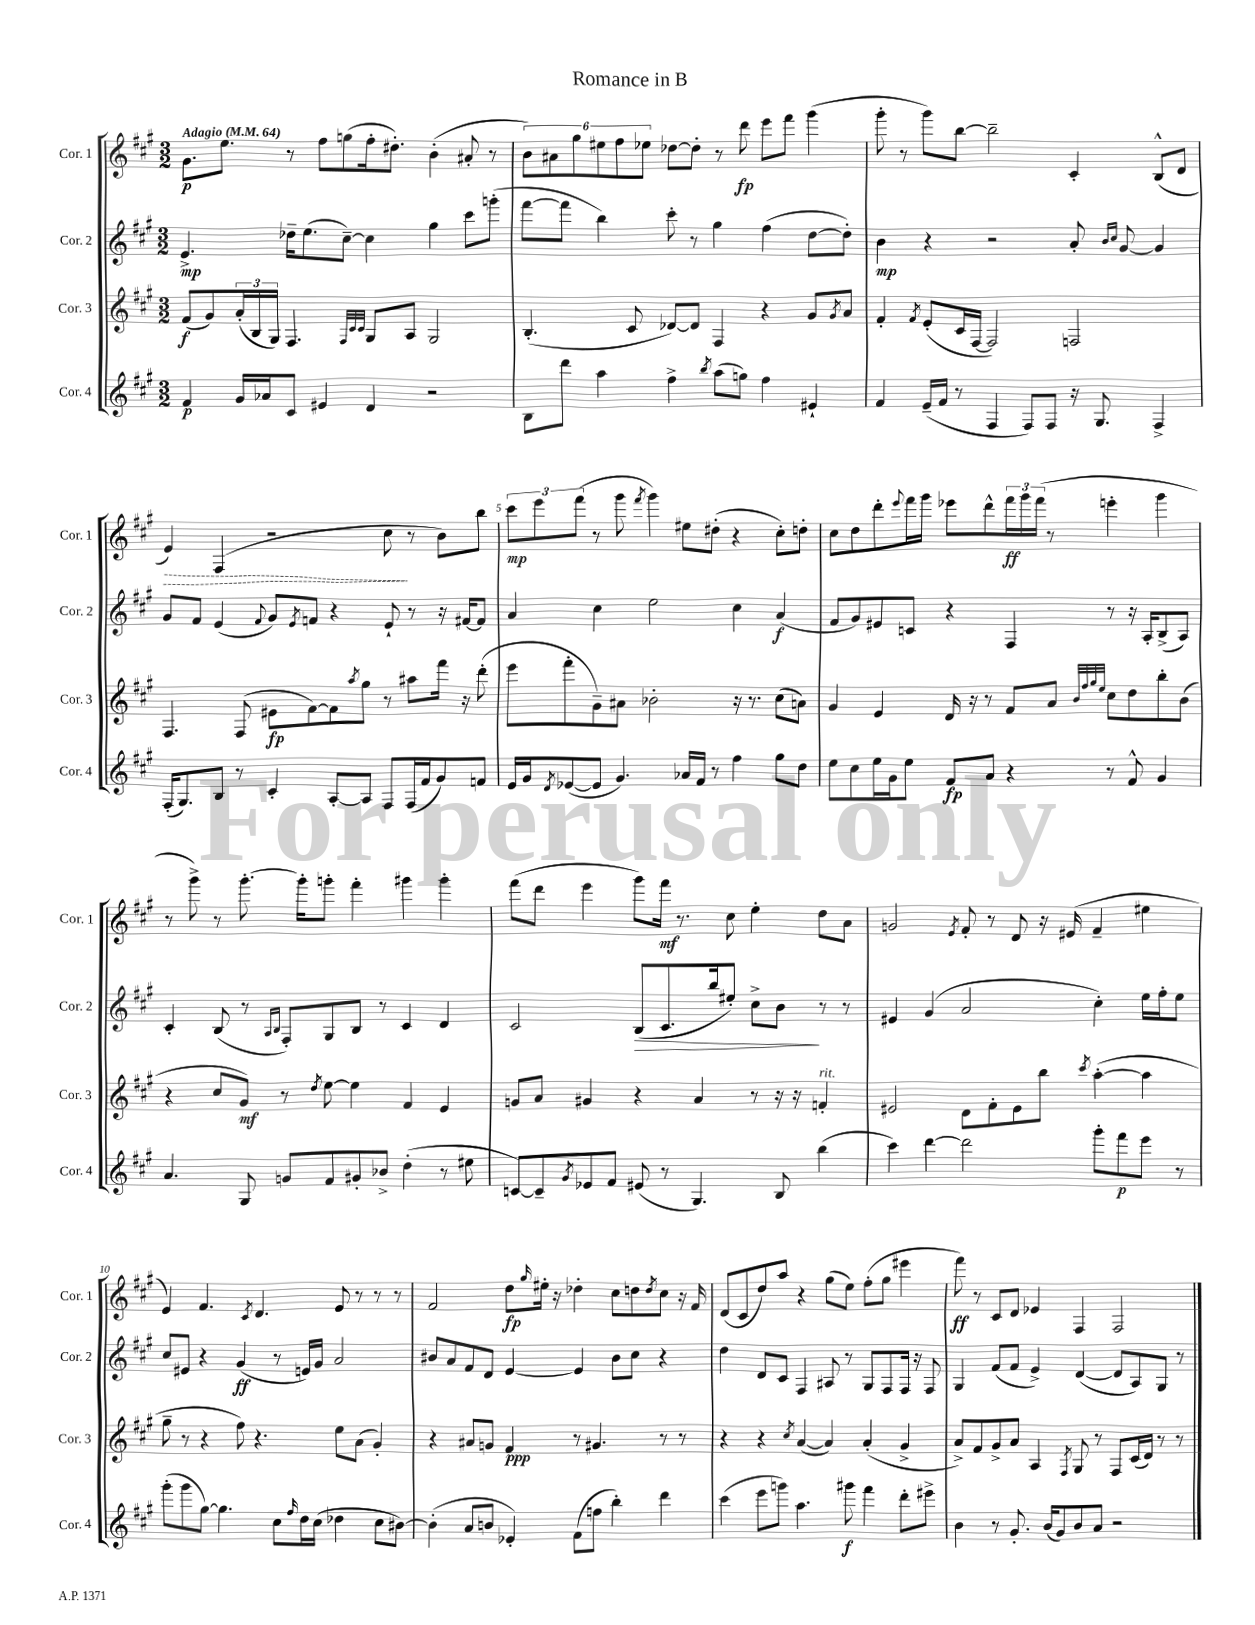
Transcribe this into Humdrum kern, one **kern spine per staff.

**kern	**dynam	**kern	**dynam	**kern	**dynam	**kern	**dynam
*part4	*part4	*part3	*part3	*part2	*part2	*part1	*part1
*staff4	*staff4	*staff3	*staff3	*staff2	*staff2	*staff1	*staff1
*I"Cor. 4	*	*I"Cor. 3	*	*I"Cor. 2	*	*I"Cor. 1	*
*I'Cor. 4	*	*I'Cor. 3	*	*I'Cor. 2	*	*I'Cor. 1	*
*clefG2	*	*clefG2	*	*clefG2	*	*clefG2	*
*k[f#c#g#]	*	*k[f#c#g#]	*	*k[f#c#g#]	*	*k[f#c#g#]	*
*M3/2	*	*M3/2	*	*M3/2	*	*M3/2	*
*MM64	*	*MM64	*	*MM64	*	*MM64	*
=1	=1	=1	=1	=1	=1	=1	=1
!	!	!	!	!	!	!LO:TX:a:B:t=Adagio	!
4f#/	p	(8f#/L	f	4.e^/	mp	8.g#\L	p
.	.	8g#/)	.	.	.	.	.
.	.	.	.	.	.	8.ee\J	.
16g#/LL	.	(24a'/L	.	.	.	.	.
.	.	24B/	.	.	.	.	.
16a-X/J	.	.	.	.	.	.	.
.	.	24G#/JJ)	.	.	.	.	.
8c#/J	.	4.F#/	.	16dd-X~\KL	.	8r	.
.	.	.	.	(8.ee\	.	.	.
4e#X/	.	.	.	.	.	8ff#\L	.
.	.	.	.	[8cc#~\J)	.	(8ggn\	.
.	.	32qqF#/LLL	.	.	.	.	.
.	.	32qqc#/	.	.	.	.	.
.	.	32qqc#/JJJ	.	.	.	.	.
4d/	.	8G#/L	.	4cc#\]	.	16ff#'\k	.
.	.	.	.	.	.	8.dd#X'\J)	.
.	.	8A/J	.	.	.	.	.
2r	.	2G#/	.	4gg#\	.	(4b'\	.
.	.	.	.	8ccc#\L	.	8a#X'/	.
.	.	.	.	(8gggn'\J	.	8r	.
=2	=2	=2	=2	=2	=2	=2	=2
8B\L	.	(4.B'/	.	[8fff#\L	.	12b\L)	.
.	.	.	.	.	.	12a#X\	.
8ddd\J	.	.	.	8fff#\J]	.	.	.
.	.	.	.	.	.	12gg#\	.
4aa\	.	.	.	4bb\)	.	12ee#X\	.
.	.	.	.	.	.	12ff#\	.
.	.	8c#/	.	.	.	.	.
.	.	.	.	.	.	12ee-X\J	.
4ff#^\	.	[8d-X/L)	.	8ccc#'\	.	[8dd-X\L	.
.	.	8d-/J]	.	8r	.	8dd-'\J]	.
8qbb/	.	.	.	.	.	.	.
(8aa\L	.	4F#/	.	4gg#\	.	8r	.
8ggn\J)	.	.	.	.	.	8ddd\	fp
4ff#\	.	4r	.	(4ff#\	.	8eee\L	.
.	.	.	.	.	.	8fff#\J	.
4e#X`/	.	8g#/L	.	[8dd\L	.	(4ggg#\	.
.	.	8qg#/	.	.	.	.	.
.	.	8a/J	.	8dd'\J])	.	.	.
=3	=3	=3	=3	=3	=3	=3	=3
4f#/	.	4f#'/	.	4b\	mp	8ggg#'\	.
.	.	.	.	.	.	8r	.
.	.	8qf#/	.	.	.	.	.
(16e~/LL	.	(8e'/L	.	4r	.	8ggg#\L)	.
16f#/JJ	.	.	.	.	.	.	.
8r	.	16c#/L	.	.	.	[8bb\J	.
.	.	[16F#/JJ	.	.	.	.	.
4F#/	.	2F#/])	.	2r	.	2bb~\]	.
8F#/L)	.	.	.	.	.	.	.
8F#/J	.	.	.	.	.	.	.
16r	.	2Fn/	.	8a'/	.	4c#'/	.
8.G#/	.	.	.	.	.	.	.
.	.	.	.	16qqb/LL	.	.	.
.	.	.	.	16qqcc#/JJ	.	.	.
.	.	.	.	[8g#/	.	.	.
4F#^/	.	.	.	4g#/]	.	(8B^^/L	.
.	.	.	.	.	.	8d/J	.
!!LO:LB:g=z
=4	=4	=4	=4	=4	=4	=4	=4
!	!	!	!	!	!	!	!LO:HP:b
(16F#'/KL	.	4.F#/	.	8g#/L	.	4e/)	>
8.G#/)	.	.	.	.	.	.	.
.	.	.	.	8f#/J	.	.	.
8B/J	.	.	.	(4e/	.	(4F#/	.
8r	.	(8F#/	.	.	.	.	.
.	.	.	.	8qqf#/	.	.	.
4c#'/	.	8e#X\L	fp	8g#/L)	.	2r	.
.	.	.	.	8qe/	.	.	.
.	.	[8f#\)	.	8fn/J	.	.	.
[8A'/L	.	8f#\]	.	4r	.	.	.
.	.	8qaa/	.	.	.	.	.
8A/J]	.	8gg#\J	.	.	.	.	.
8F#/L	.	8r	.	8e`/	.	8cc#\	.
(16F#/L	.	8aa#X\L	.	8r	.	8r	]
16f#/J	.	.	.	.	.	.	.
8g#/)	.	16fff#\Jk	.	16r	.	8b\L)	.
.	.	16r	.	[16f#X/KL	.	.	.
8fn/J	.	(8ddd'\	.	8f#/J]	.	8bb\J	.
=5	=5	=5	=5	=5	=5	=5	=5
16e/LL	.	8eee\L	.	4a/	.	12ccc#\L	mp
16g#/J	.	.	.	.	.	.	.
.	.	.	.	.	.	12eee\	.
8qd/	.	.	.	.	.	.	.
([8e-X/	.	8fff#'\	.	.	.	.	.
.	.	.	.	.	.	(12fff#\J	.
8e-/J]	.	8g#~\)	.	4cc#\	.	8r	.
4.g#/)	.	8a#X\J	.	.	.	8ggg#\	.
.	.	.	.	.	.	8qfff#/	.
.	.	2b-X'\	.	2ee\	.	4ggg#\)	.
16a-X/LL	.	.	.	.	.	8ee#X\L	.
16f#/JJ	.	.	.	.	.	.	.
8r	.	.	.	.	.	(8dd#X'\J	.
4ff#\	.	16r	.	4cc#\	.	4r	.
.	.	8.r	.	.	.	.	.
8gg#\L	.	(8cc#\L	.	(4a/	f	8cc#'\L)	.
8dd\J	.	8an\J)	.	.	.	8ddn'\J	.
=6	=6	=6	=6	=6	=6	=6	=6
8ee\L	.	4g#/	.	8f#/L	.	8cc#\L	.
8cc#\	.	.	.	8g#/)	.	8dd\	.
16ee\L	.	4e/	.	8e#X/	.	8ddd'\	.
16g#\J	.	.	.	.	.	.	.
.	.	.	.	.	.	8qqeee/	.
8ee\J	.	.	.	8cn/J	.	16fff#\L	.
.	.	.	.	.	.	16ggg#\JJ	.
8f#/L	fp	16d/	.	4r	.	8eee-X\L	.
.	.	16r	.	.	.	.	.
8a/J	.	8r	.	.	.	8ddd^^\	.
4r	.	8f#/L	.	4F#/	.	24fff#\L	ff
.	.	.	.	.	.	24ggg#\	.
.	.	.	.	.	.	(24fff#\JJ	.
.	.	8a/J	.	.	.	8r	.
.	.	32qqb/LLL	.	.	.	.	.
.	.	32qqff#/	.	.	.	.	.
.	.	32qqgg#/	.	.	.	.	.
.	.	32qqee/JJJ	.	.	.	.	.
8r	.	8cc#\L	.	8r	.	4eeen'\	.
8f#^^/	.	8dd\	.	16r	.	.	.
.	.	.	.	16A'/KL	.	.	.
4g#/	.	8bb'\	.	(8B^/	.	4ggg#\	.
.	.	(8b\J	.	8A/J)	.	.	.
!!LO:LB:g=z
=7	=7	=7	=7	=7	=7	=7	=7
4.a/	.	4r	.	4c#'/	.	8r	.
.	.	.	.	.	.	8ggg#^\)	.
.	.	8cc#/L	.	(8B/	.	8r	.
8G#/	.	8g#/J)	mf	8r	.	[8.ggg#'\	.
.	.	.	.	16qqA/LL	.	.	.
.	.	.	.	16qqB/JJ	.	.	.
8gn/L	.	8r	.	8F#'/L)	.	.	.
.	.	.	.	.	.	16ggg#'\KL]	.
.	.	8qdd/	.	.	.	.	.
8f#/	.	[8ee\	.	8G#/	.	8gggn'\J	.
8g#X'/	.	4ee\]	.	8B/J	.	4fff#'\	.
8b-X^/J	.	.	.	8r	.	.	.
(4dd'\	.	4f#/	.	4c#/	.	4ggg#X\	.
8r	.	4e/	.	4d/	.	4ggg#'\	.
8ee#X\	.	.	.	.	.	.	.
=8	=8	=8	=8	=8	=8	=8	=8
[8cn/L)	.	8gn/L	.	2c#/	.	(8fff#\L	.
8c~/]	.	8a/J	.	.	.	8ddd\J	.
8qg#/	.	.	.	.	.	.	.
8e-X/	.	4g#X/	.	.	.	4eee\	.
8f#/J	.	.	.	.	.	.	.
!	!	!	!	!	!LO:HP:b	!	!
(8e#X/	.	4r	.	(8B/L	>	8ggg#\L)	.
8r	.	.	.	8.c#/	.	16fff#\Jk	mf
.	.	.	.	.	.	8.r	.
4.G#/)	.	4a/	.	.	.	.	.
.	.	.	.	16bb/k	.	.	.
.	.	.	.	8ee#X'/J)	.	8cc#\	.
.	.	8r	.	8cc#^\L	.	4ee'\	.
8B/	.	16r	.	8b\J	.	.	.
.	.	16r	.	.	.	.	.
!	!	!LO:TX:a:i:t=rit.	!	!	!	!	!
(4bb\	.	4fn'/	.	8r	]	8dd\L	.
.	.	.	.	8r	.	8a\J	.
=9	=9	=9	=9	=9	=9	=9	=9
4ccc#\)	.	2e#X/	.	4e#X/	.	2gn/	.
[4ddd\	.	.	.	(4g#/	.	.	.
.	.	.	.	.	.	8qe/	.
2ddd\]	.	8d\L	.	2a/	.	8f#'/	.
.	.	8f#'\	.	.	.	8r	.
.	.	8e#\	.	.	.	8d/	.
.	.	8bb\J	.	.	.	16r	.
.	.	.	.	.	.	(16e#X/	.
.	.	8qccc#/	.	.	.	.	.
8ggg#'\L	.	([4aa'\	.	4cc#'\)	.	4f#~/	.
8fff#\	p	.	.	.	.	.	.
8eee\J	.	4aa\]	.	16ee\LL	.	4ee#X\	.
.	.	.	.	16ff#'\J	.	.	.
8r	.	.	.	8ee\J	.	.	.
!!LO:LB:g=z
=10	=10	=10	=10	=10	=10	=10	=10
(8ggg#'\L	.	8gg#~\	.	8cc#/L	.	4e/)	.
8ggg#\	.	8r	.	8e#X/J	.	.	.
[8gg#\J)	.	4r	.	4r	.	4.f#/	.
4.gg#\]	.	.	.	.	.	.	.
.	.	8ff#\)	.	(4g#/	ff	.	.
.	.	.	.	.	.	8qc#/	.
.	.	4.r	.	.	.	4.d/	.
8cc#\L	.	.	.	8r	.	.	.
16qqff#/	.	.	.	.	.	.	.
16dd\L	.	.	.	16en/LL)	.	.	.
(16cc#\JJ	.	.	.	16g#/JJ	.	.	.
4dd-X\	.	8ee\L	.	2a/	.	8e/	.
.	.	(8a\J	.	.	.	8r	.
8cc#\L	.	4g#'/)	.	.	.	8r	.
[8b#X\J)	.	.	.	.	.	8r	.
=11	=11	=11	=11	=11	=11	=11	=11
(4b#'\]	.	4r	.	8b#X/L	.	2f#/	.
.	.	.	.	8a/	.	.	.
8a/L	.	8a#X/L	.	8f#/	.	.	.
8bn/J	.	8gn/J	.	8d/J	.	.	.
4e-X'/)	.	4f#/	ppp	[4e/	.	8dd\L	fp
.	.	.	.	.	.	16qqgg#/	.
.	.	.	.	.	.	16ee#X'\Jk	.
.	.	.	.	.	.	16r	.
(8f#\L	.	8r	.	4e/]	.	4dd-X'\	.
8ffn\J	.	4.g#X/	.	.	.	.	.
4bb'\)	.	.	.	8b#\L	.	8cc#\L	.
.	.	.	.	8cc#\J	.	8ddn\	.
.	.	.	.	.	.	8qdd/	.
4ddd\	.	8r	.	4r	.	8cc#\J	.
.	.	8r	.	.	.	16r	.
.	.	.	.	.	.	16f#/	.
=12	=12	=12	=12	=12	=12	=12	=12
(4ccc#\	.	4r	.	4dd\	.	(8d/L	.
.	.	.	.	.	.	8c#/	.
8eee\L	.	4r	.	8d/L	.	8dd/)	.
8gggn\J)	.	.	.	8c#/J	.	8aa/J	.
.	.	8qcc#/	.	.	.	.	.
4.aa\	.	([4a/	.	4F#/	.	4r	.
.	.	4a/])	.	8A#X/	.	(8gg#\L	.
8ggg#X\	f	.	.	8r	.	8ee\J)	.
4fff#\	.	(4a'/	.	8G#/L	.	(8ff#'\L	.
.	.	.	.	8F#/	.	8gg#\J	.
8ddd'\L	.	4g#^/	.	16F#/Jk	.	4eee#X\	.
.	.	.	.	16r	.	.	.
8eee#X^\J	.	.	.	8F#/	.	.	.
=13	=13	=13	=13	=13	=13	=13	=13
4b\	.	8a^/L)	.	4G#/	.	8fff#\)	ff
.	.	8f#/	.	.	.	8r	.
8r	.	8g#^/	.	(8f#/L	.	8c#/L	.
8.g#'/	.	8a/J	.	8f#/J	.	8d/J	.
.	.	4A/	.	4e^/)	.	4e-X/	.
(16b/KL	.	.	.	.	.	.	.
8g#/)	.	.	.	.	.	.	.
.	.	8qF#/	.	.	.	.	.
8b/	.	8G#/	.	([4d/	.	4F#/	.
8a/J	.	8r	.	.	.	.	.
2r	.	8F#/L	.	8d/L]	.	2F#/	.
.	.	(16c#/L	.	8A/)	.	.	.
.	.	16d/JJ)	.	.	.	.	.
.	.	8r	.	8G#/J	.	.	.
.	.	8r	.	8r	.	.	.
==	==	==	==	==	==	==	==
*-	*-	*-	*-	*-	*-	*-	*-
